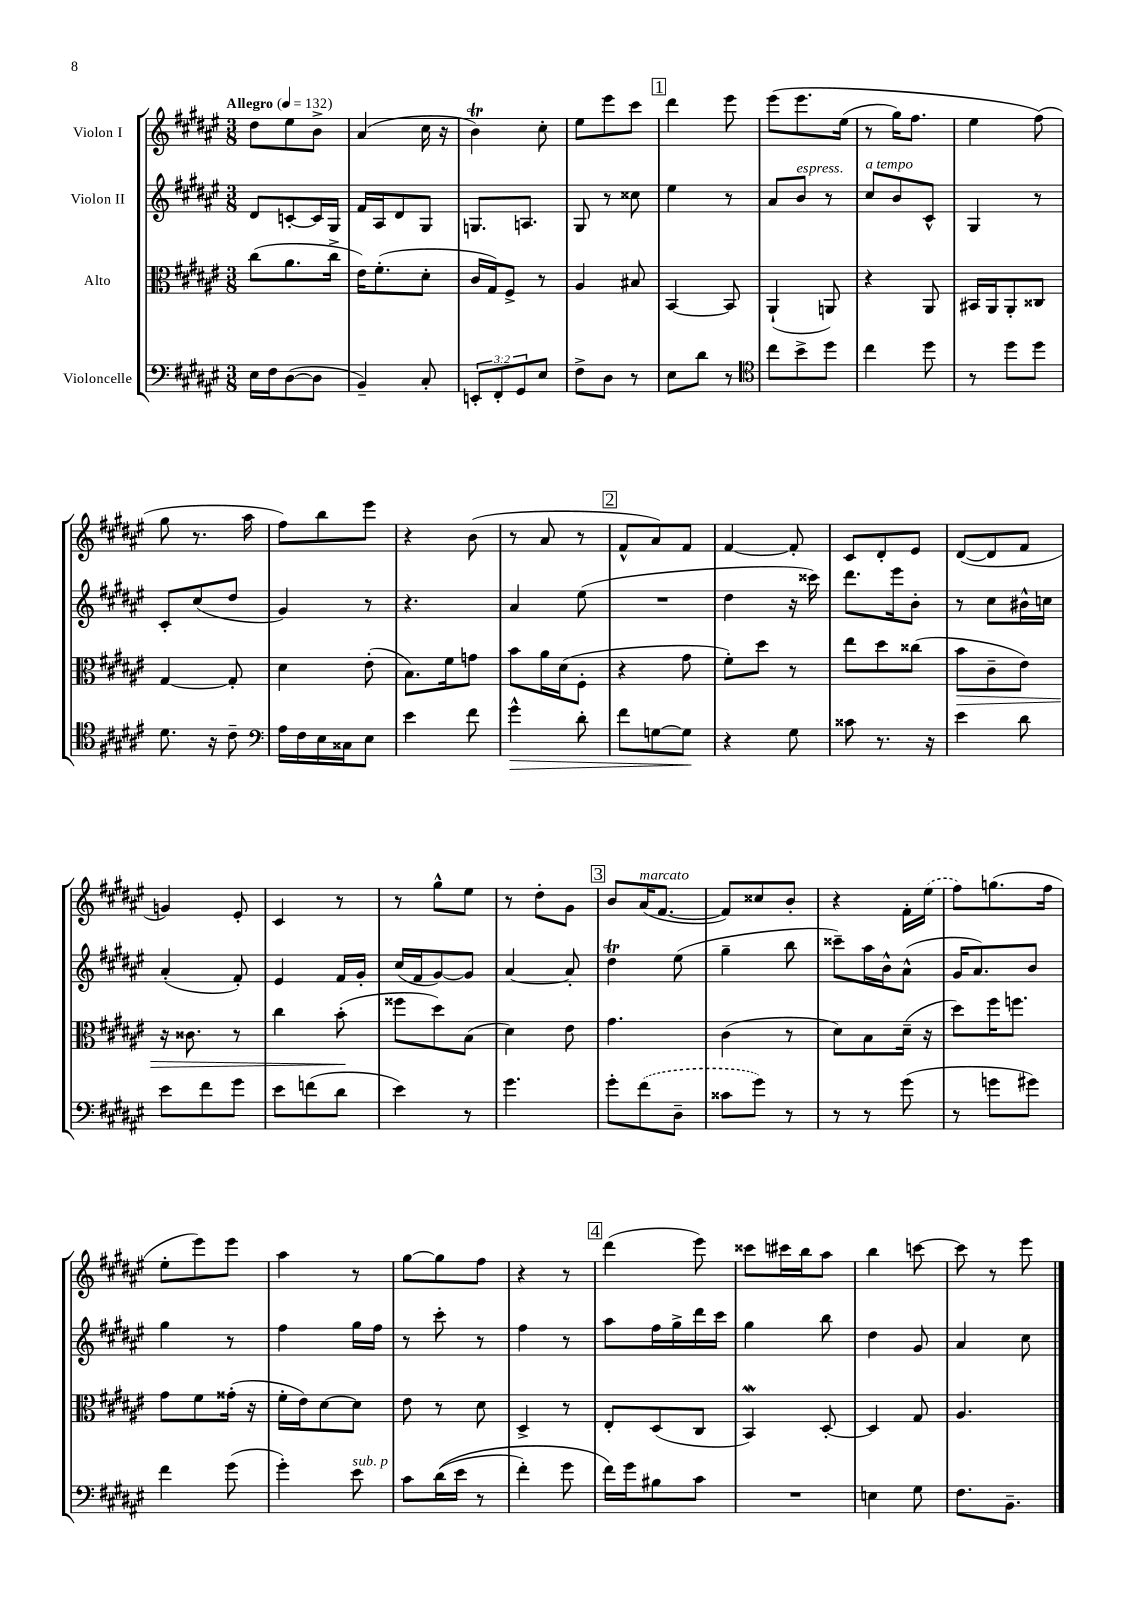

**kern	**kern	**kern	**kern
*staff4	*staff3	*staff2	*staff1
*clefF4	*clefC3	*clefG2	*clefG2
*k[f#c#g#d#a#e#]	*k[f#c#g#d#a#e#]	*k[f#c#g#d#a#e#]	*k[f#c#g#d#a#e#]
*M3/8	*M3/8	*M3/8	*M3/8
*MM132	*MM132	*MM132	*MM132
16E#\LL	(8cc#\L	8d#/L	8dd#\L
16F#\J	.	.	.
([8D#\	8.a#\	[8c'/	8ee#\
8D#\]J	.	16c/]L	8b^\J
.	16cc#^\Jk	16G#/JJ	.
=	=	=	=
4BB~/)	16e#\LK)	16f#/LL	(4a#/
.	(8.f#'\	16A#/J	.
.	.	8d#/	.
8C#'/	8d#'\J	8G#/J	16cc#\
.	.	.	16r
=	=	=	=
12EE'/L	16c#/LL	8.G/L	4b\)
.	16G#/J)	.	.
12FF#'/	.	.	.
.	8F#^/J	.	.
12GG#/	.	.	.
.	.	8.A/J	.
8E#/J	8r	.	8cc#'\
=	=	=	=
8F#^\L	4A#/	8G#/	8ee#\L
8D#\J	.	8r	8eee#\
8r	8B#/	8cc##\	8ccc#\J
=	=	=	=
8E#\L	[4BB/	4ee#\	4ddd#\
8d#\J	.	.	.
8r	8BB/]	8r	8eee#\
=	=	=	=
*clefC4	*	*	*
8cc#\L	(4AA#`/	8a#/L	&(8eee#\L
8b^\	.	8b/J	8.eee#\
8dd#\J	8AA/)	8r	.
.	.	.	(16ee#\Jk
=	=	=	=
4cc#\	4r	8cc#/L	8r
.	.	8b/	16gg#\LK)
.	.	.	8.ff#\J
8dd#\	8AA#/	8c#^^/J	.
=	=	=	=
8r	16BB#/LL	4G#/	4ee#\
.	16AA#/J	.	.
8dd#\L	8AA#'/	.	.
8dd#\J	8C##/J	8r	(8ff#\&)
=	=	=	=
8.d#\	[4G#/	8c#'/L	8gg#\
.	.	(8cc#/	8.r
16r	.	.	.
8c#~\	8G#'/]	8dd#/J	.
.	.	.	16aa#\
=	=	=	=
*clefF4	*	*	*
16A#\LL	4d#\	4g#/)	8ff#\L)
16F#\	.	.	.
16E#\	.	.	8bb\
16C##\J	.	.	.
8E#\J	(8e#'\	8r	8eee#\J
=	=	=	=
4e#\	8.B\L)	4.r	4r
.	16f#\k	.	.
8f#\	8g\J	.	(8b\
=	=	=	=
4g#^^\	8b\L	4a#/	8r
.	16a#\L	.	8a#/
.	(16d#\J	.	.
8d#'\	8F#'\J	(8ee#\	8r
=	=	=	=
8f#\L	4r	4.r	8f#^^/L
[8G\	.	.	8a#/)
8G\]J	8g#\	.	8f#/J
=	=	=	=
4r	8f#'\L)	4dd#\	[4f#/
.	8dd#\J	.	.
8G#\	8r	16r	8f#'/]
.	.	16ccc##\)	.
=	=	=	=
8c##\	8ee#\L	8.ddd#\L	8c#/L
8.r	8dd#\	.	8d#'/
.	.	16eee#\k	.
.	(8cc##\J	8b'\J	8e#/J
16r	.	.	.
=	=	=	=
4e#\	8b\L	8r	([8d#/L
.	8c#~\	8cc#\L	8d#/]
8d#\	8e#\J)	16b#^^\L	8f#/J
.	.	16cc\JJ	.
=	=	=	=
8e#\L	16r	(4a#'/	4g/)
.	8.c##\	.	.
8f#\	.	.	.
8g#\J	8r	8f#'/)	8e#'/
=	=	=	=
8e#\L	4cc#\	4e#/	4c#/
(8f\	.	.	.
8d#\J	(8b'\	16f#/LL	8r
.	.	16g#'/JJ	.
=	=	=	=
4e#\)	8ff##\L	(16cc#/LL	8r
.	.	16f#/J	.
.	8dd#\)	[8g#/)	8gg#^^\L
8r	(8B\J	8g#/]J	8ee#\J
=	=	=	=
4.g#\	4d#\)	[4a#/	8r
.	.	.	8dd#'\L
.	8e#\	8a#'/]	8g#\J
=	=	=	=
8g#'\L	4.g#\	4dd#\	8b/L
(8f#\	.	.	(16a#/K
.	.	.	[8.f#/J
8D#~\J	.	(8ee#\	.
=	=	=	=
8c##\L	(4c#\	4gg#~\	8f#/]L)
8g#\J)	.	.	8cc##/
8r	8r	8bb\	8b'/J
=	=	=	=
8r	8d#\L)	8ccc##~\L)	4r
8r	8B\	16aa#\L	.
.	.	16b^^\J	.
(8g#\	(16d#~\Jk	(8a#^^\J	16f#'\LL
.	16r	.	(16ee#\JJ
=	=	=	=
8r	8dd#\L)	16g#/LK	8ff#\L)
.	.	8.a#/)	.
8g\L	16ff#\K	.	(8.gg\
.	8.ff\J	.	.
8g#\J)	.	8b/J	.
.	.	.	16ff#\Jk
=	=	=	=
4f#\	8g#\L	4gg#\	8ee#'\L
.	8f#\	.	8eee#\)
(8g#\	(16g##'\Jk	8r	8eee#\J
.	16r	.	.
=	=	=	=
4g#'\)	16f#'\LL	4ff#\	4aa#\
.	16e#\J)	.	.
.	[8d#\	.	.
8e#\	8d#\]J	16gg#\LL	8r
.	.	16ff#\JJ	.
=	=	=	=
8c#\L	8e#\	8r	[8gg#\L
&((16d#\L	8r	8ccc#'\	8gg#\]
16e#\JJ	.	.	.
8r	8d#\	8r	8ff#\J
=	=	=	=
4f#'\)	4D#^/	4ff#\	4r
8g#\	8r	8r	8r
=	=	=	=
16f#\LL&)	8E#'/L	8aa#\L	(4ddd#\
16g#\J	.	.	.
8B#\	(8D#/	16ff#\L	.
.	.	16gg#^\	.
8c#\J	8C#/J	16ddd#\	8eee#\)
.	.	16ccc#\JJ	.
=	=	=	=
4.r	4BB/)	4gg#\	8ccc##\L
.	.	.	16ccc#\L
.	.	.	16bb\J
.	[8D#'/	8bb\	8aa#\J
=	=	=	=
4E\	4D#/]	4dd#\	4bb\
8G#\	8G#/	8g#/	[8ccc\
=	=	=	=
8.F#\L	4.A#/	4a#/	8ccc\]
.	.	.	8r
8.BB~\J	.	.	.
.	.	8cc#\	8eee#\
==	==	==	==
*-	*-	*-	*-
